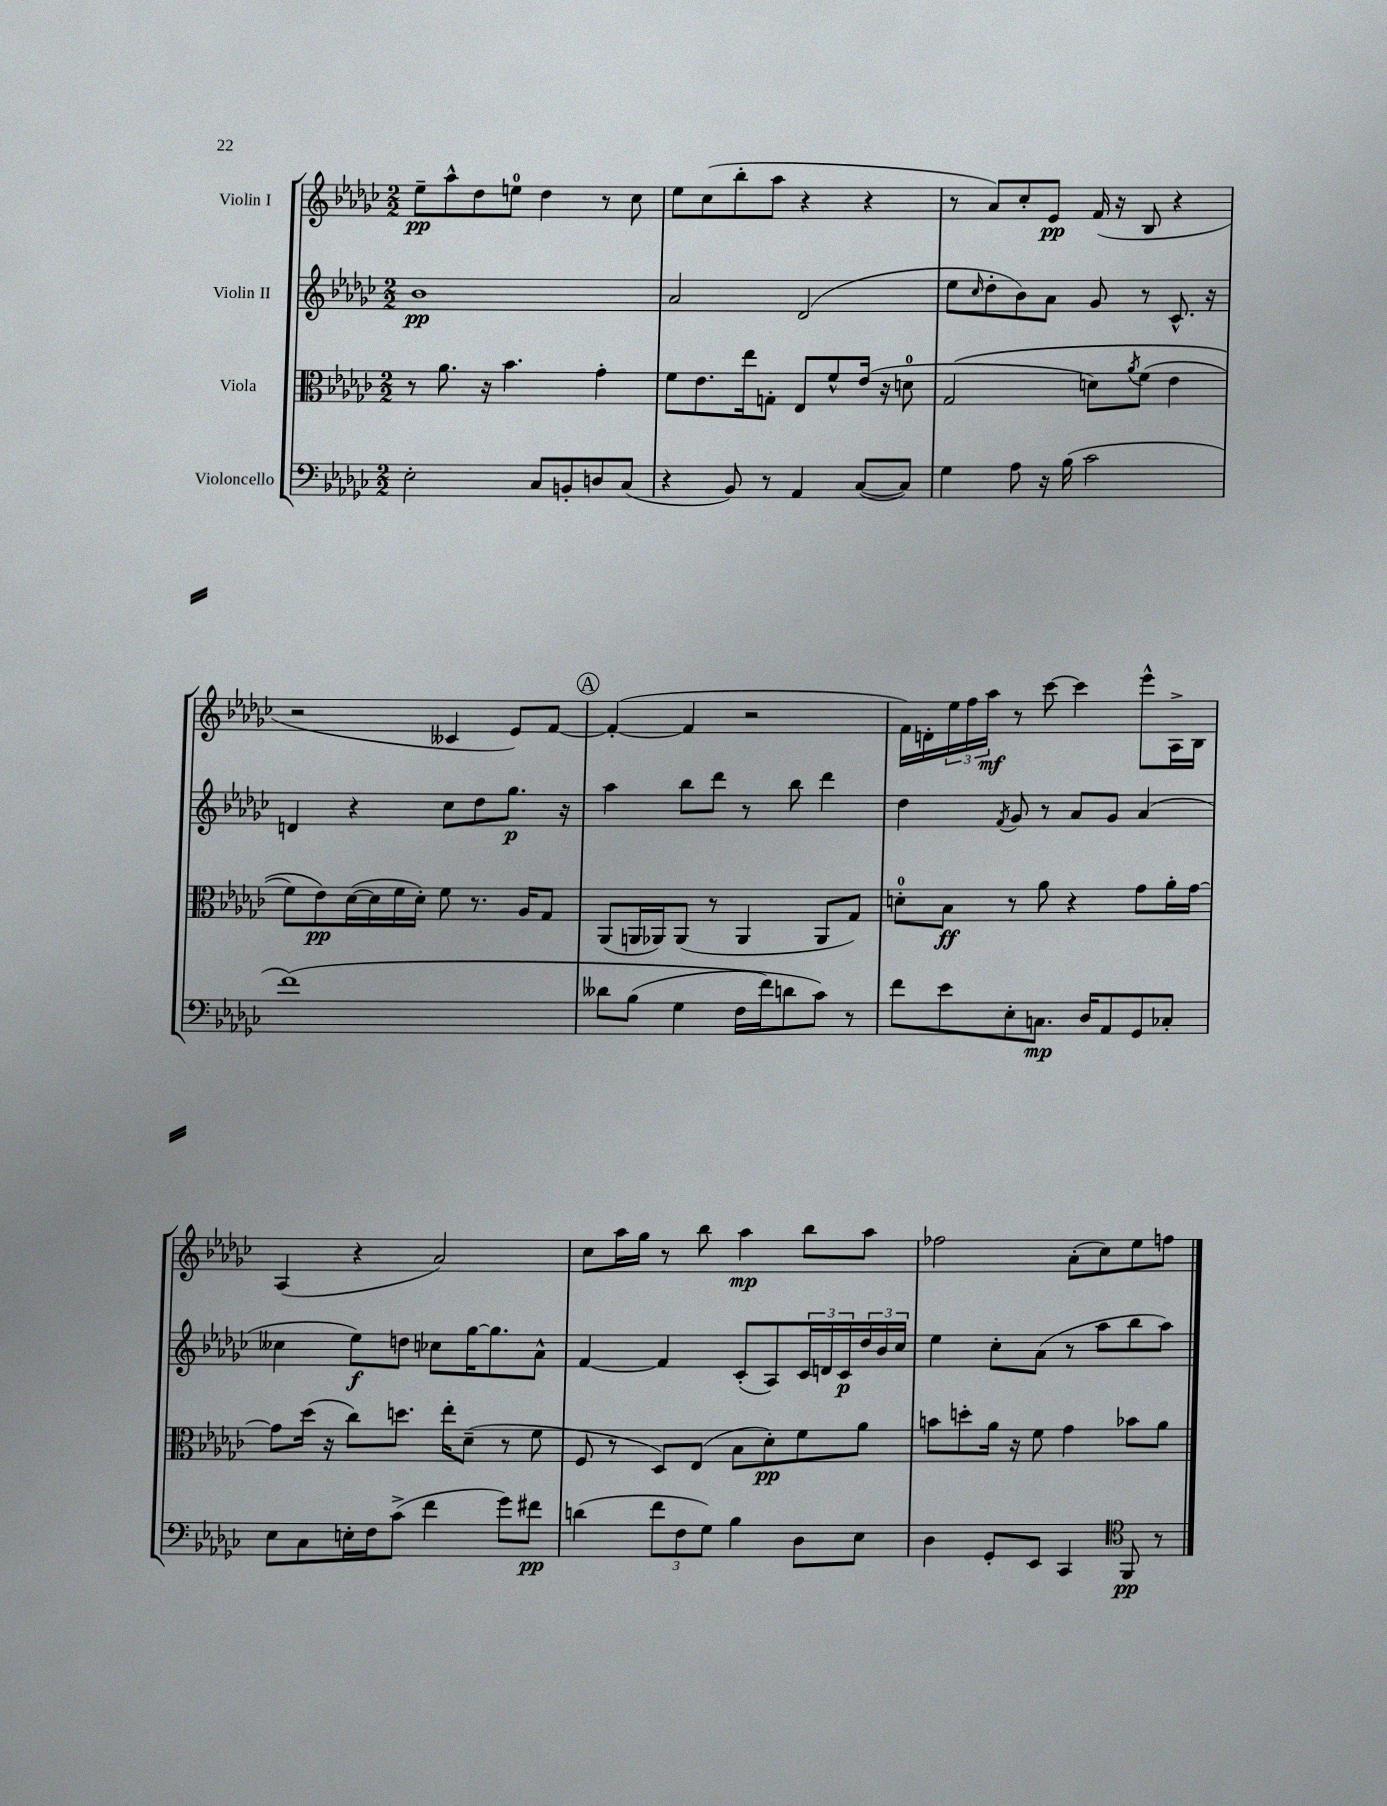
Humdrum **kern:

**kern	**kern	**kern	**kern
*staff4	*staff3	*staff2	*staff1
*clefF4	*clefC3	*clefG2	*clefG2
*k[b-e-a-d-g-c-]	*k[b-e-a-d-g-c-]	*k[b-e-a-d-g-c-]	*k[b-e-a-d-g-c-]
*M2/2	*M2/2	*M2/2	*M2/2
2E-'	8r	1b-	8ee-~
.	8.a-	.	8aa-^^
.	.	.	8dd-
.	16r	.	.
.	4.b-	.	8ee
8C-	.	.	4dd-
8BB'	.	.	.
8D	4g-'	.	8r
(8C-	.	.	8cc-
=	=	=	=
4r	8f	2a-	8ee-
.	8.e-	.	(8cc-
8BB-)	.	.	8bb-'
.	16ee-	.	.
8r	8G'	.	8aa-
4AA-	8E-	(2d-	4r
.	8f^^	.	.
([8C-	(16e-	.	4r
.	16r	.	.
8C-])	8d	.	.
=	=	=	=
4G-	&(2G-	8ee-	8r
.	.	16qqcc-	.
.	.	8dd-'	8a-)
8A-	.	8b-)	8cc-'
16r	.	8a-	8e-
(16B-	.	.	.
2c-	8d)	8g-	(16f
.	.	.	16r
.	8qa-	.	.
.	(8f	8r	8B-
.	4e-	8.c-^^	4r
.	.	16r	.
=	=	=	=
&(1f)	8f)	4d	2r
.	8e-&)	.	.
.	([16d-	4r	.
.	16d-]	.	.
.	16f	.	.
.	16d-')	.	.
.	8f	8cc-	4c--
.	8.r	8dd-	.
.	.	8.gg-	8e-)
.	16A-	.	.
.	8G-	.	[8f
.	.	16r	.
=	=	=	=
8d--	(8AA-	4aa-	(4f'_
(8B-	16AA	.	.
.	16AA-)	.	.
4G-	(8AA-	8bb-	4f]
.	8r	8ddd-	.
16F	4AA-	8r	2r
16f)	.	.	.
8d	.	8bb-	.
8c-&)	8AA-	4ddd-	.
8r	8G-)	.	.
=	=	=	=
8f	8d'	4dd-	16f)
.	.	.	16d'
8e-	8B-	.	24ee-
.	.	.	24ff
.	.	.	24aa-
.	.	8qf	.
8E-'	8r	8g-	8r
8.C	8a-	8r	[8ccc-
.	4r	8a-	4ccc-]
16D-	.	.	.
8AA-	.	8g-	.
8GG-	8g-	(4a-	8eee-^^
8C-'	16a-'	.	16A-^
.	[16g-	.	16B-
=	=	=	=
8E-	8g-]	4cc--	(4A-
8C-	(16dd-	.	.
.	16r	.	.
16E'	8cc-)	8ee-)	4r
16F	.	.	.
(8c-^	8.dd	8dd	.
4f	.	8cc-	2a-)
.	16ee-'	.	.
.	(8d-~	[16gg-	.
.	.	8.gg-]	.
8g-)	8r	.	.
8f#	8f	8a-^^	.
=	=	=	=
(4d	8F	[4f	8cc-
.	8r	.	16aa-
.	.	.	16gg-
12f	8D-)	4f]	8r
12F	.	.	.
.	(8E-	.	8bb-
12G-)	.	.	.
4B-	8B-	(8c-'	4aa-
.	8d-')	8A-)	.
8D-	8f	24c-	8bb-
.	.	24d	.
.	.	24c-	.
8E-	8a-	24dd-	8aa-
.	.	24b-	.
.	.	24cc-	.
=	=	=	=
4D-	8b	4ee-	2ff-
.	8dd'	.	.
8GG-'	16a-	8cc-'	.
.	16r	.	.
8EE-	8f	(8a-	.
4CC-	4g-	8r	(8a-'
.	.	8aa-	8cc-)
*clefC4	*	*	*
8FF	8b-	8bb-	8ee-
8r	8a-	8aa-)	8ff
==	==	==	==
*-	*-	*-	*-
